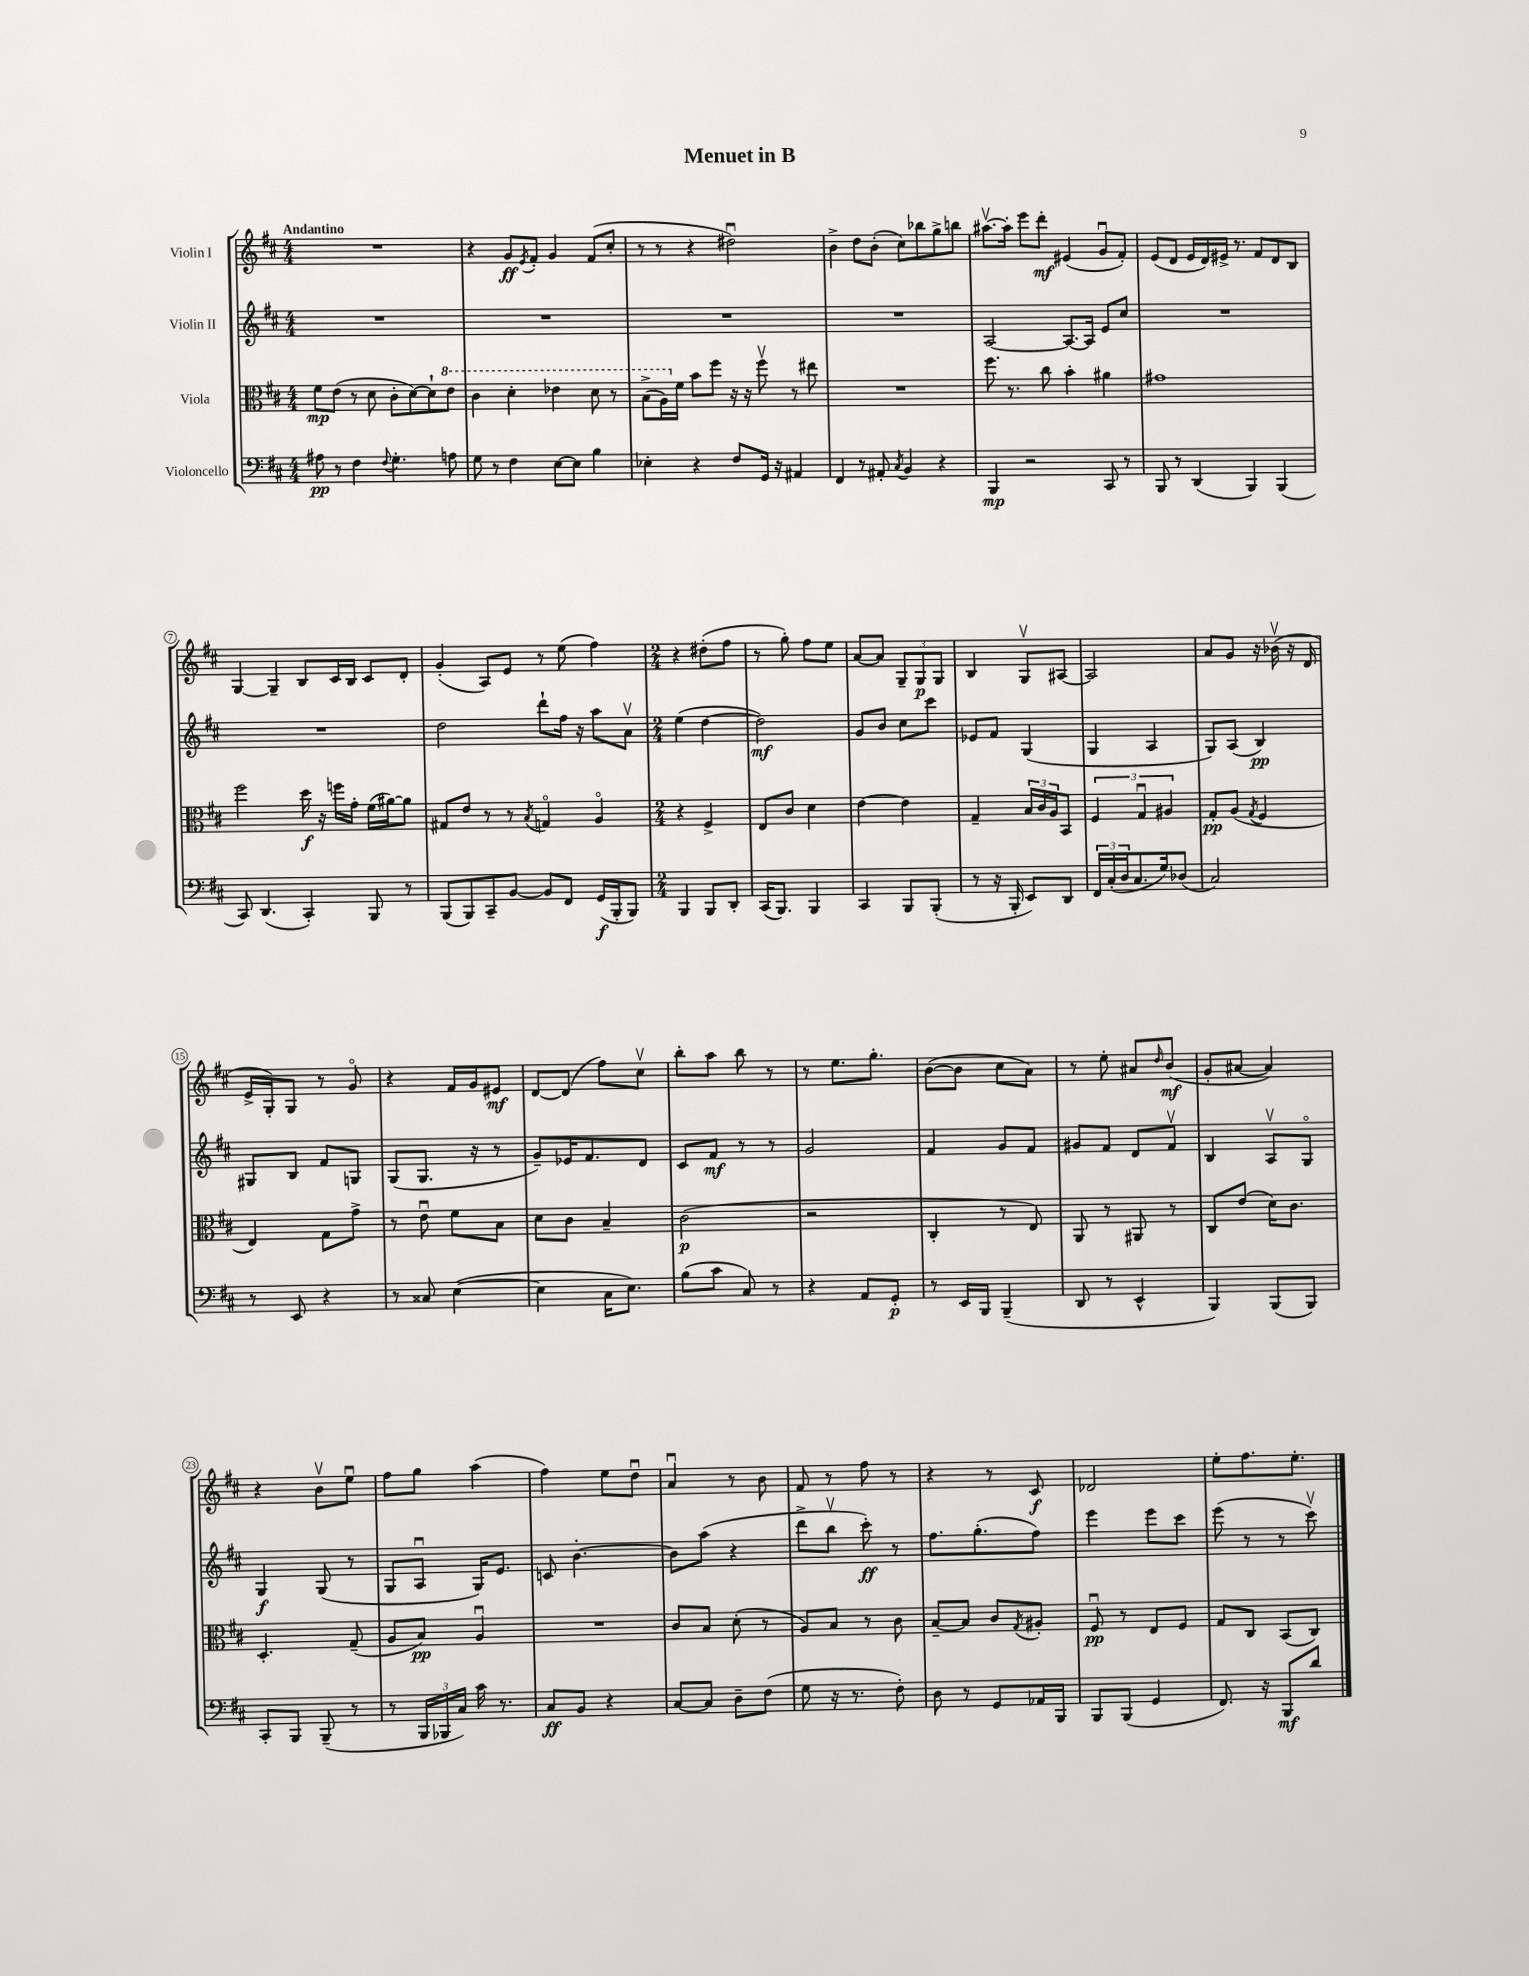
\header { title = "Menuet in B" }
<<
\new StaffGroup <<
\new Staff = "s0" \with { instrumentName = "Violin I" } {
    \clef treble \key d \major \numericTimeSignature \time 4/4 \tempo "Andantino"
    R1 |
    r4 g'8\ff \acciaccatura { e'8 } fis'8-. g'4 fis'8( cis''8-. |
    r8 r8 r4 dis''2\downbow) |
    b'4-> d''8 b'8-.( cis''8) bes''8 g''8-> b''8 |
    ais''8.~\upbow ais''16-. e'''8 d'''8-.\mf eis'4( g'8\downbow fis'8-.) |
    e'8( d'8 e'16 d'16) eis'16-> r8. fis'8 d'8 b8 |
    g4~ g4-- b8 cis'16 b16 cis'8 d'8-. |
    g'4-.( a8) e'8 r8 e''8( fis''4) |
    \numericTimeSignature \time 2/4 r4 dis''8-.( fis''8 |
    r8 g''8-.) fis''8 e''8 |
    a'8~ a'8 \tuplet 3/2 { g8-- g8\p g8 } |
    b4 g8\upbow ais8~ |
    ais2 |
    a'8 g'8 r16 bes'16\upbow( r16 d'16 |
    e'16-> g16-.) g8 r8 g'8\flageolet |
    r4 fis'16 g'16 eis'8\mf |
    d'8~ d'8( fis''8) cis''8\upbow |
    b''8-. a''8 b''8 r8 |
    r8 e''8. g''8.-. |
    b'8~( b'8 cis''8 a'8) |
    r8 e''8-. ais'8 \grace { d''16 } b'8\mf( |
    g'8-. ais'8~ ais'4) |
    r4 b'8\upbow e''8\downbow |
    fis''8 g''8 a''4( |
    fis''4) e''8 d''8\downbow |
    a'4\downbow r8 b'8 |
    fis'8 r8 fis''8 r8 |
    r4 r8 cis'8\f |
    des'2 |
    e''8-. fis''8. e''8.-. \bar "|." |
}
\new Staff = "s1" \with { instrumentName = "Violin II" } {
    \clef treble \key d \major \numericTimeSignature \time 4/4
    R1 |
    R1 |
    R1 |
    R1 |
    a2~ a8.~ a16 e'8 cis''8 |
    R1 |
    R1 |
    d''2 d'''8-! fis''16 r16 a''8 a'8\upbow |
    \numericTimeSignature \time 2/4 e''4( d''4~ |
    d''2\mf) |
    g'8 b'8 cis''8 cis'''8 |
    ees'8 fis'8 g4( |
    g4 a4 |
    g8) a8( b4\pp) |
    gis8 b8 fis'8 g8 |
    g8( g8. r16 r8 |
    g'8--) ees'16 fis'8. d'8 |
    cis'8 fis'8\mf r8 r8 |
    g'2 |
    fis'4 g'8 fis'8 |
    gis'8 fis'8 d'8 fis'8\upbow |
    b4 a8\upbow g8\flageolet |
    g4\f g8( r8 |
    g8 a8\downbow g16) e'8. |
    c'8 b'4.~-. |
    b'8 a''8( r4 |
    d'''8-> b''8\upbow cis'''8-.\ff) r8 |
    fis''8. g''8.-.( fis''8) |
    e'''4 e'''8 cis'''8 |
    e'''8( r8 r8 cis'''8\upbow) \bar "|." |
}
\new Staff = "s2" \with { instrumentName = "Viola" } {
    \clef alto \key d \major \numericTimeSignature \time 4/4
    fis'8\mp e'8( r8 d'8 cis'8-. d'8~) d'8-! \ottava #1 e''8 |
    cis''4 d''4-. ees''4 d''8 r8 |
    b'8->( a'16) \ottava #0 fis'16 b'8 fis''8 r16 r16 fis''8\upbow r8 eis''8 |
    R1 |
    fis''8. r8. cis''8 b'4-. ais'4 |
    gis'1 |
    fis''2 d''16\f r16 f''16 g'16-. fis'16( ais'16~) ais'8 |
    gis8 e'8 r8 r8 \acciaccatura { b8 } g4\flageolet a4\flageolet |
    \numericTimeSignature \time 2/4 r4 fis4-> |
    e8 cis'8 d'4 |
    e'4~ e'4 |
    g4-- \tuplet 3/2 { b16 cis'16 a16 } b,8 |
    \tuplet 3/2 { fis4 g4\downbow ais4 } |
    g8-.\pp a8( \acciaccatura { g8 } fis4 |
    e4) g8 g'8-> |
    r8 e'8\downbow fis'8 b8 |
    d'8 cis'8 b4-- |
    cis'2\p( |
    r2 |
    cis4-. r8 e8) |
    a,8 r8 ais,8 r8 |
    cis8 e'8( d'16) cis'8. |
    d4.-. g8--( |
    a8 b8\pp) a4\downbow |
    R2 |
    cis'8 b8 d'8-.( r8 |
    a8) b8 r8 cis'8 |
    b8~-- b8 cis'8 \acciaccatura { g8 } ais8-. |
    fis8\downbow\pp r8 e8 fis8 |
    g8 cis8 b,8( cis8) \bar "|." |
}
\new Staff = "s3" \with { instrumentName = "Violoncello" } {
    \clef bass \key d \major \numericTimeSignature \time 4/4
    ais8\pp r8 fis4 \appoggiatura { fis8 } g4.-. a8 |
    g8 r8 fis4 e8~ e8 b4 |
    ees4-. r4 fis8 g,16 r16 ais,4 |
    fis,4 r8 ais,8-. \acciaccatura { cis8 } b,4 r4 |
    b,,4\mp r2 cis,8 r8 |
    b,,8 r8 d,4( b,,4) b,,4( |
    cis,8) d,4.( cis,4-.) b,,8 r8 |
    b,,8( b,,8) cis,8-- b,8~ b,8 fis,8 g,16\f( b,,16-. b,,8) |
    \numericTimeSignature \time 2/4 b,,4 b,,8 d,8-. |
    cis,16( b,,8.) b,,4 |
    cis,4 b,,8 b,,8-.( |
    r8 r16 b,,16-. e,8) d,8 |
    \tuplet 3/2 { fis,16 cis16-.( d16 } cis8. g16) des8( |
    cis2) |
    r8 e,8 r4 |
    r8 cisis8 e4~( |
    e4 cis16 e8.) |
    b8( cis'8 cis8) r8 |
    r4 a,8 g,8-.\p |
    r8 e,16 b,,16 b,,4--( |
    d,8 r8 e,4-^ |
    b,,4) b,,8( b,,8) |
    cis,8-. b,,8 b,,8--( r8 |
    r8 \tuplet 3/2 { b,,16 bes,,16 cis16) } cis'16 r8. |
    cis8\ff b,8 r4 |
    cis8~ cis8 d8-- fis8( |
    g8 r16 r8. fis8-.) |
    d8 r8 g,8 aes,16 b,,16 |
    b,,8 b,,8( g,4 |
    fis,8.) r16 b,,8\mf d'8 \bar "|." |
}
>>
>>
\layout { \context { \Score \override BarNumber.stencil = #(make-stencil-circler 0.1 0.3 ly:text-interface::print) } }
